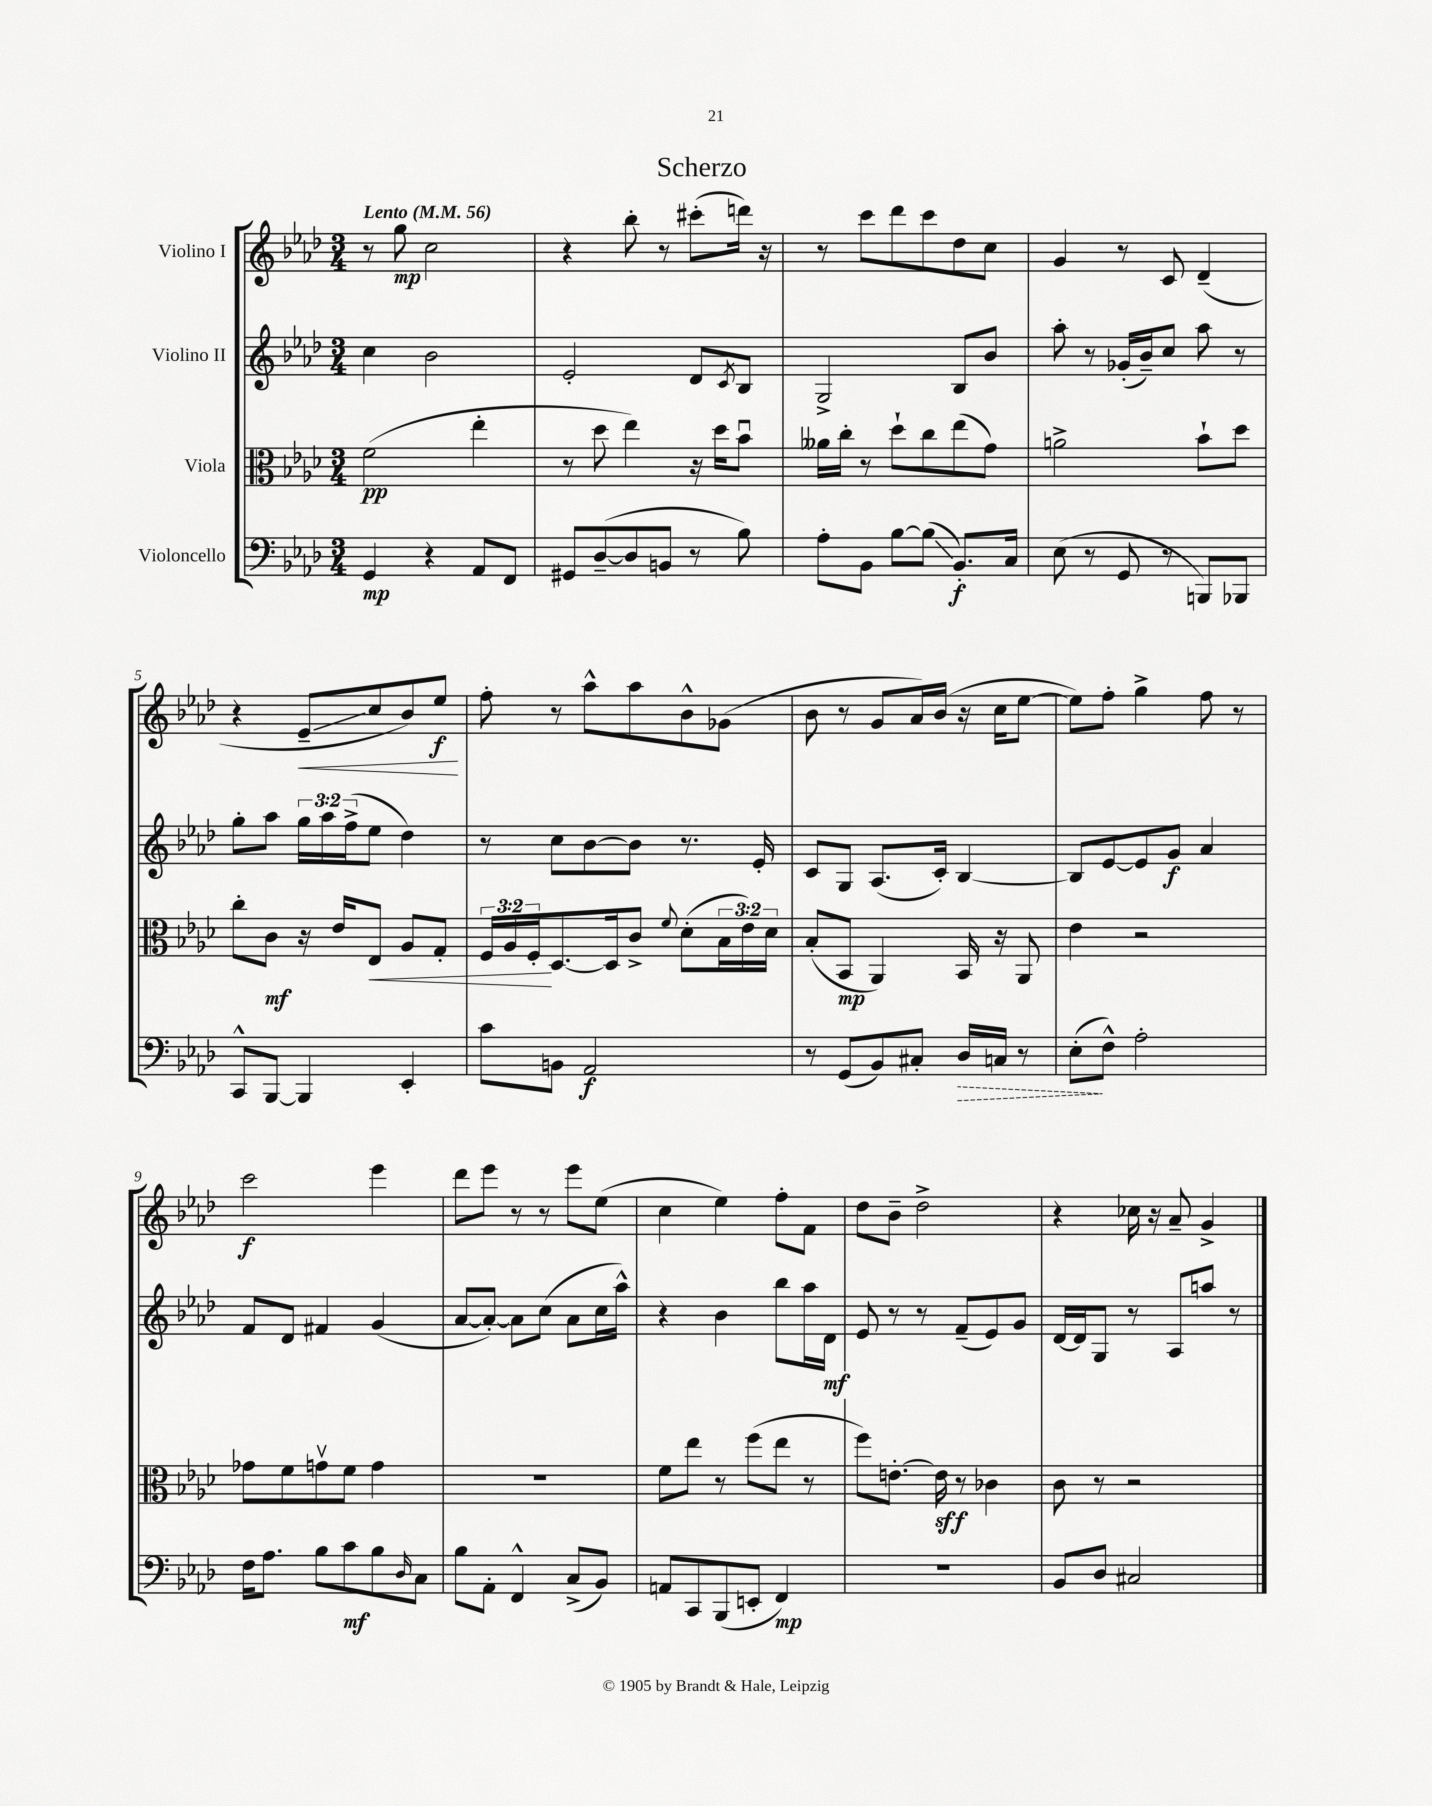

**kern	**kern	**kern	**kern
*staff4	*staff3	*staff2	*staff1
*clefF4	*clefC3	*clefG2	*clefG2
*k[b-e-a-d-]	*k[b-e-a-d-]	*k[b-e-a-d-]	*k[b-e-a-d-]
*M3/4	*M3/4	*M3/4	*M3/4
*MM56	*MM56	*MM56	*MM56
4GG	(2f	4cc	8r
.	.	.	8gg
4r	.	2b-	2cc
8AA-	4ee-'	.	.
8FF	.	.	.
=	=	=	=
8GG#	8r	2e-'	4r
([8D-~	8dd-	.	.
8D-]	4ee-)	.	8bb-'
8BB	.	.	8r
8r	16r	8d-	(8ccc#'
.	16dd-	.	.
.	.	8qc	.
8B-)	8b-u	8B-	16ddd)
.	.	.	16r
=	=	=	=
8A-'	16a--	2G^	8r
.	16cc'	.	.
8BB-	8r	.	8ccc
[8B-	8dd-`	.	8ddd-
(8B-]	8cc	.	8ccc
8.BB-')	(8ee-	8B-	8dd-
.	8g)	8b-	8cc
16C	.	.	.
=	=	=	=
(8E-	2a^	8aa-'	4g
8r	.	8r	.
8GG	.	(16g-'	8r
.	.	16b-~)	.
8r	.	8cc	8c
8BBB)	8b-`	8aa-	(4d-~
8BBB-	8dd-	8r	.
=	=	=	=
8CC^^	8cc'	8gg'	4r
[8BBB-	8c	8aa-	.
4BBB-]	16r	24gg	8e-~
.	.	24aa-	.
.	16e-	.	.
.	.	(24ff^	.
.	8E-	8ee-	8cc
4EE-'	8A-	4dd-)	8b-)
.	8G'	.	8ee-
=	=	=	=
8c	24F	8r	8ff'
.	24A-	.	.
.	24F'	.	.
8BB	[8.D-	8cc	8r
2AA-	.	[8b-	8aa-^^
.	16D-]	.	.
.	8c^	8b-]	8aa-
.	8qqf	.	.
.	(8d-'	8.r	8b-^^
.	24B-	.	(8g-
.	24e-)	.	.
.	.	16e-'	.
.	24d-	.	.
=	=	=	=
8r	(8B-'	8c	8b-
(8GG	8BB-	8G	8r
8BB-)	4AA-)	(8.A-	8g
8C#'	.	.	16a-)
.	.	16c')	(16b-
16D-	16BB-	[4B-	16r
16C	16r	.	16cc
8r	8AA-	.	[8ee-
=	=	=	=
(8E-'	4e-	8B-]	8ee-])
8F^^)	.	[8e-	8ff'
2A-'	2r	8e-]	4gg^
.	.	8g	.
.	.	4a-	8ff
.	.	.	8r
=	=	=	=
16F	8g-	8f	2ccc
8.A-	.	.	.
.	8f	8d-	.
8B-	8gv	4f#	.
8c	8f	.	.
8B-	4g	(4g	4eee-
16qqD-	.	.	.
8C	.	.	.
=	=	=	=
8B-	2.r	[8a-	8ddd-
8AA-'	.	8a-'_)	8eee-
4FF^^	.	8a-]	8r
.	.	(8cc	8r
(8C^	.	8a-	8eee-
8BB-)	.	16cc	(8ee-
.	.	16aa-^^)	.
=	=	=	=
8AA	8f	4r	4cc
8CC	8ee-	.	.
(8BBB-	8r	4b-	4ee-)
8EE'	(8ff	.	.
4FF)	8ee-	8bb-	8ff'
.	8r	16aa-	8f
.	.	16d-	.
=	=	=	=
2.r	8ff)	8e-	8dd-
.	[8.e'	8r	8b-~
.	.	8r	2dd-^
.	16e]	.	.
.	8r	(8f~	.
.	4c-	8e-)	.
.	.	8g	.
=	=	=	=
8BB-	8c	[16d-	4r
.	.	16d-]	.
8D-	8r	8G	.
2C#	2r	8r	16cc-
.	.	.	16r
.	.	8A-	8a-~
.	.	8aa	4g^
.	.	8r	.
==	==	==	==
*-	*-	*-	*-
